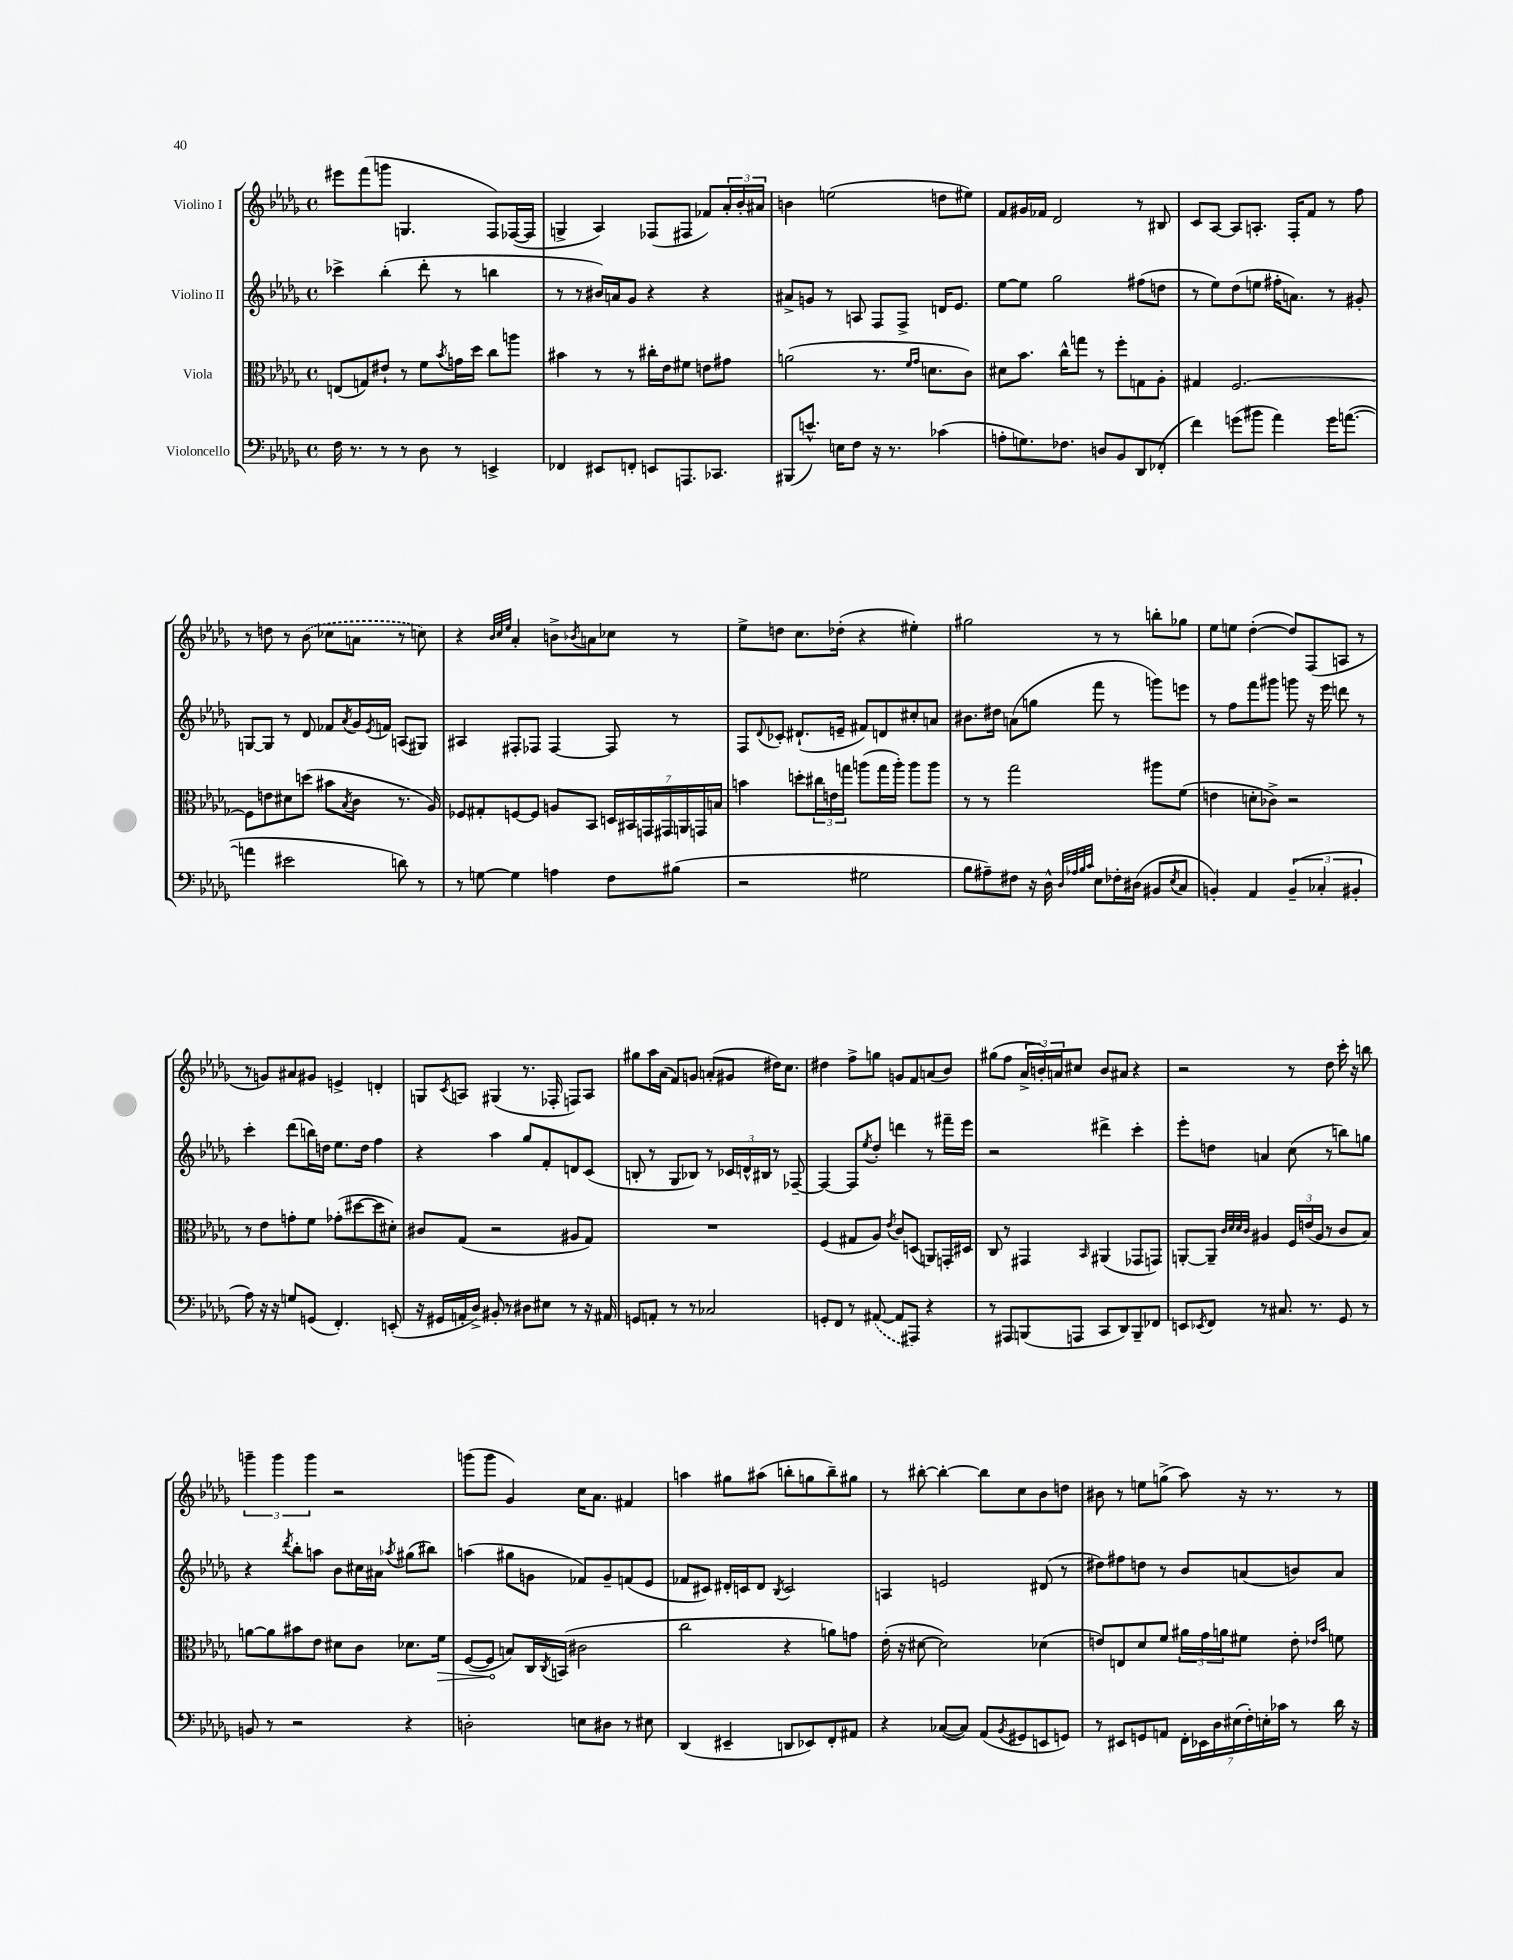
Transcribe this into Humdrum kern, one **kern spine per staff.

**kern	**kern	**kern	**kern
*staff4	*staff3	*staff2	*staff1
*clefF4	*clefC3	*clefG2	*clefG2
*k[b-e-a-d-g-]	*k[b-e-a-d-g-]	*k[b-e-a-d-g-]	*k[b-e-a-d-g-]
*M4/4	*M4/4	*M4/4	*M4/4
*met(c)	*met(c)	*met(c)	*met(c)
16F\	(8E/L	4ccc-^\	8eee#\L
8.r	.	.	.
.	8G/)	.	(8fff\
8r	8e#`/J	(4bb-'\	8ggg\J
8r	8r	.	4.G/
8D-\	8f\L	8ddd-'\	.
.	8qb-/	.	.
8r	16g\L	8r	.
.	16dd-\JJ	.	.
4EE^/	8cc\L	4bb\	8F/L)
.	8aa\J	.	([16F-/L
.	.	.	16F-/]JJ
=	=	=	=
4FF-/	4b#\	8r	4G^/
.	.	8r	.
8EE#/L	8r	16b#/LL)	4A-/)
.	.	16a/J	.
8FF'/J	8r	8g-/J	.
8EE/L	16cc#'\LL	4r	(8F-/L
.	16e-\J	.	.
8.AAA/	8f#\J	.	8F#/J
.	8e\L	4r	8f-/L)
8.CC-/J	.	.	.
.	8g#\J	.	24a-'/L
.	.	.	24b-'/
.	.	.	24a#/JJ
=	=	=	=
(8BBB#/L	(2a\	8a#^/L	4b\
8.e^^/J)	.	8g/J	.
.	.	8r	(2ee\
16E\LK	.	.	.
8F\J	.	8A/	.
16r	8.r	8F/L	.
8.r	.	.	.
.	.	8F^/J	.
.	16qqf/LL	.	.
.	16qqg-/JJ	.	.
.	8.d\L	.	.
(4c-\	.	16d/LK	8dd\L
.	.	8.e-/J	.
.	8c\J)	.	8ee#\J)
=	=	=	=
8A'\L	8d#\L	[8ee-\L	8f/L
8.G\)	8.b-\J	8ee-\]J	16g#/L
.	.	.	16f-/JJ
.	.	2gg-\	2d-/
8.F-\J	16cc^^\LK	.	.
.	8gg\J	.	.
8D/L	8r	.	.
8BB-/	8ff'\L	.	.
8DD-/	8G\	(8ff#\L	8r
(8FF-'/J	8A-'\J	8dd\J	8B#/
=	=	=	=
4f\)	4G#/	8r	8c/L
.	.	8ee-\L)	[8A-/J
(8g\L	[2.F/	(8dd-\	8A-/]L
8b#\J	.	8ee\J	8.A'/J
4a-\)	.	16ff#'\LK	.
.	.	8.a\J)	16F'/LK
.	.	.	8f/J
16g\LK	.	8r	8r
([8.a\J	.	.	.
.	.	8g#'/	8ff\
=	=	=	=
4a\]	8F\]L	[8G/L	8r
.	8e\	8G/]J	8dd\
2e#\	8d#\	8r	8r
.	(8dd\J	8d-/	(8b-\
.	8b#\L	8f-/L	8cc-\L
.	8qB-/	8qa-/	.
.	8c\J	16g-/L	8a\J
.	.	8qe-/	.
.	.	16f/JJ	.
8d\)	8.r	(8A/L	8r
8r	.	8G#/J)	8cc\)
.	16A-/)	.	.
=	=	=	=
8r	8F-/L	4A#/	4r
[8G\	8G#'/	.	.
.	.	.	32qqb-/LLL
.	.	.	32qqcc/
.	.	.	32qqee-/JJJ
4G\]	[8F/	8F#'/L	4a-'/
.	8F/]J	8F-/J	.
4A\	8A/L	[4F-/	8b^\L
.	.	.	8qb-/
.	8BB-/J	.	8a\
8F\L	28D/LL	8F-/]	8cc-\J
.	28BB#/	.	.
.	28GG/	.	.
.	28GG#/	.	.
(8B#\J	.	8r	8r
.	28AA/	.	.
.	28GG/	.	.
.	28B/JJ	.	.
=	=	=	=
2r	4b\	8F/L	8ee-^\L
.	.	8qqd-/	.
.	.	8c-'/J	8dd\J
.	8dd'\L	(8.d#`/L	8.cc\L
.	24cc#\L	.	.
.	24e\	.	.
.	.	16e~/Jk	(16dd-'\Jk
.	24gg\JJ	.	.
2G#\	(8aa\L	8f#/L)	4r
.	16gg\L	8d/	.
.	16aa'\JJ)	.	.
.	8aa\L	8cc#'/	4ee#'\)
.	8aa\J	8a/J	.
=	=	=	=
8B-\L	8r	8.b#\L	2gg#\
8A#~\)	8r	.	.
.	.	16dd#\Jk	.
8F#\J	2gg-\	(8a\L	.
16r	.	8gg\J	.
16D-^^\	.	.	.
32qqD-/LLL	.	.	.
32qqA-/	.	.	.
32qqB-/	.	.	.
32qqc/JJJ	.	.	.
8E-\L	.	8fff\	8r
16F-'\L	.	8r	8r
(16D#\JJ	.	.	.
8BB#/L	8aa#\L	8ggg\L)	8bb'\L
8qE-/	.	.	.
8C/J	(8f\J	8eee\J	8gg-\J
=	=	=	=
4BB'/)	4e\	8r	8ee-\L
.	.	8ff\L	8ee\J
4AA-/	8d'\L	8fff\	([4dd-'\
.	8c-^\J)	8ggg#\J	.
(6BB~/	2r	8ggg\	8dd-/]L)
.	.	16r	(8F/
6C-'/	.	.	.
.	.	16eee-\	.
.	.	8ddd\	8A/J
6BB#'/	.	.	.
.	.	8r	8r
=	=	=	=
8A-\)	8r	4ccc'\	8r
16r	8e-\L	.	8g/L)
16r	.	.	.
8G/L	8g'\	(8ddd-\L	8a#/
(8GG/J	8f\J	16bb\L)	8g#/J
.	.	16dd\JJ	.
4.FF'/)	(8g-'\L	8.ee-\L	4e^/
.	[8dd#\	.	.
.	.	16dd\Jk	.
.	8dd#\]	4ff\	4d'/
(8EE'/	8d#'\J)	.	.
=	=	=	=
16r	8c#/L	4r	8G/L
16GG#/LL	.	.	.
.	.	.	8qc/
16AA'/	(8G-/J	.	8A/J
16D-^/JJ)	.	.	.
8BB#'/	2r	4aa-\	(4G#/
8r	.	.	.
8D#\L	.	8gg-/L	8.r
8E#\J	.	8f'/	.
.	.	.	16F-'/
8r	8A#/L	8d/	8F/L)
16r	8G-/J)	(8c/J	8A/J
16AA#/	.	.	.
=	=	=	=
8GG/L	1r	8B'/	8gg#\L
8AA'/J	.	8r	16aa-\L
.	.	.	(16a-\JJ
8r	.	8G-/L	8f/L)
8r	.	8B-/J)	8g/J
2C-/	.	8r	(8a'/L
.	.	24c-/LL	8g#/J
.	.	24d^^/	.
.	.	24B#/JJ	.
.	.	8r	16dd#\LK)
.	.	.	8.cc\J
.	.	[8F-~/	.
=	=	=	=
8GG'/L	(4F/	4F-/_	4dd#\
8FF/J	.	.	.
8r	8G#/L	8F-/]L	8ff^\L
.	.	8qee-/	.
([8AA#/	8A-/J)	8dd-'/J	8gg\J
.	8qe-/	.	.
8AA#/]L	8c/L	4ddd\	8g/L
8AAA#/J)	(8D/J	.	8f/
4r	8AA/L)	8r	(8a/
.	16GG'/L	16fff#~\LL	8b-/J)
.	16D#/JJ	16eee-\JJ	.
=	=	=	=
8r	8C/	2r	(8gg#\L
8AAA#/L	8r	.	8ff\J
(8BBB/	4GG#/	.	24a-^/LL
.	.	.	24b'/)
.	.	.	24a/J
8AAA/J	.	.	8cc#/J
.	16qqBB-/	.	.
8CC/L	(4AA#/	4ddd#^\	8b/L
8DD-/)	.	.	8a#/J
8BBB~/	8GG-/L	4ccc'\	4r
8FF-/J	8GG/J)	.	.
=	=	=	=
8EE/L	[8AA'/L	8eee-'\L	2r
8qEE-/	.	.	.
8FF/J	8AA~/]J	8dd\J	.
.	32qqc/LLL	.	.
.	32qqd-/	.	.
.	32qqd-/	.	.
.	32qqc/JJJ	.	.
8r	4A#/	4a/	.
8.C#/	.	.	.
.	24F/LL	(8cc\	8r
.	(24e/	.	.
8.r	.	.	.
.	24A#/JJ	.	.
.	8r	8r	8dd-\
8GG-/	8c/L	8bb\L)	16ccc'\
.	.	.	16r
8r	8B-/J)	8gg\J	8bb\
=	=	=	=
8BB/	[8a\L	4r	6ggg~\
8r	8a\]	.	.
.	.	.	6ggg\
.	.	8qddd-/	.
2r	8b#\	8bb-'\L	.
.	.	.	6ggg\
.	8e-\J	8aa\J	.
.	8d#\L	8b-\L	2r
.	8c\J	16cc#\L	.
.	.	16a#\JJ	.
.	.	8qaa-/	.
4r	8.d-\L	(8gg#\L	.
.	.	8bb#\J)	.
.	16f\Jk	.	.
=	=	=	=
2D'\	([8F/L	(4aa\	(8ggg\L
.	8F/]J	.	8ggg\J
.	8B/L)	8gg#\L	4g-/)
.	16C/L	8g\J	.
.	8qC/	.	.
.	(16BB/JJ	.	.
8E\L	2c#\	8f-/L)	16cc\LK
.	.	.	8.a-\J
8D#\J	.	8g~/	.
8r	.	(8f/	4f#/
8E#\	.	8e-/J	.
=	=	=	=
(4DD-/	2cc\	8f-/L	4aa\
.	.	8c#/J)	.
4EE#~/	.	16d#'/LL	8gg#\L
.	.	16c/J	.
.	.	8d#/J	(8aa#\J
.	.	8qB-/	.
8DD/L	4r	2c/	8bb'\L
8EE-/)	.	.	8gg\
8FF'/	8a\L)	.	8bb~\)
8AA#/J	8g\J	.	8gg#\J
=	=	=	=
4r	(16e-'\	4A/	8r
.	16r	.	.
.	[8d#\	.	[8bb#'\
([8C-/L	2d#\])	2e/	4bb#'\_
8C-/]J)	.	.	.
(8AA-/L	.	.	8bb#\]L
8qBB-/	.	.	.
8GG#/	.	.	8cc\
8EE/	(4d-\	(8d#/	8b-\
8GG/J)	.	8r	8dd\J
=	=	=	=
8r	8e/L)	8dd#\L)	8b#\
8EE#/L	8E/	8ff#\	8r
8GG/	8d-/	8dd\J	8ee\L
8AA/J	8f/J	8r	(8gg^\J
28FF'\LL	24a#\LL	8b-/L	8aa-\)
28EE-\	.	.	.
.	24g-\	.	.
28D-\	.	.	.
.	24a\J	.	.
(28E#\	.	.	.
.	8f#\J	(8a/	16r
28F'\)	.	.	.
28E'\	.	.	.
.	.	.	8.r
28c-\JJ	.	.	.
8r	8e'\	8b/)	.
.	16qqe-/LL	.	.
.	16qqb-/JJ	.	.
16d-\	8f\	8a/J	8r
16r	.	.	.
==	==	==	==
*-	*-	*-	*-
